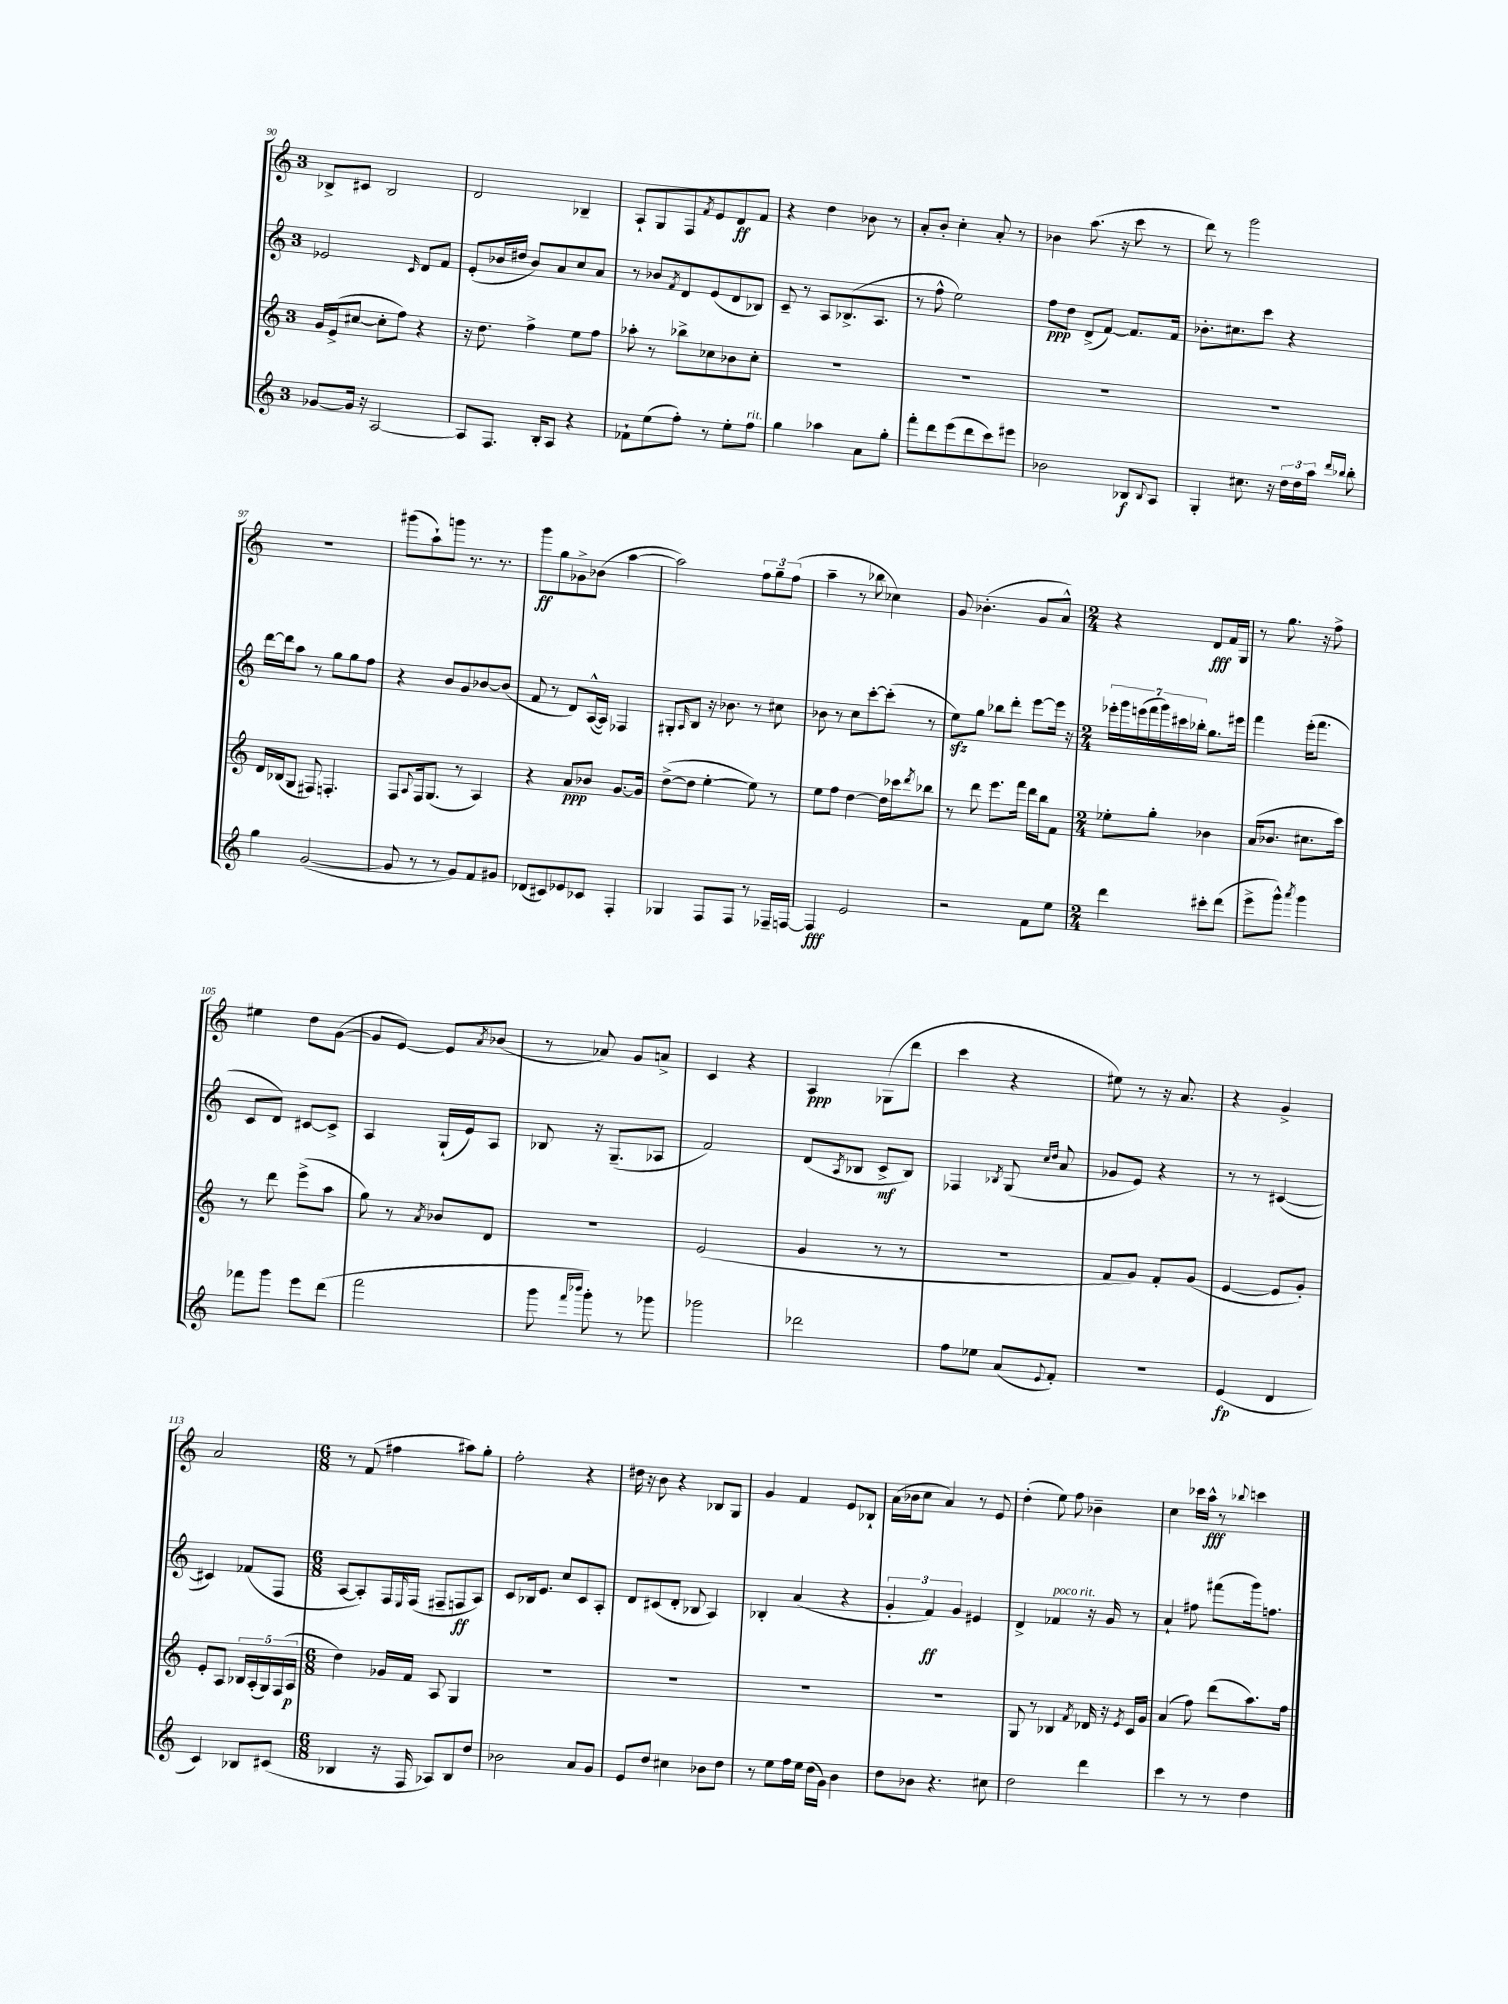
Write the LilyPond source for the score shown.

<<
\new StaffGroup <<
\new Staff = "s0" {
    \clef treble \key c \major \once \override Staff.TimeSignature.style = #'single-digit \time 3/4
    bes8-> cis'8 bes2 |
    d'2 bes4-- |
    a8-! g8 f8 \acciaccatura { f'8 } e'8 d'8\ff f'8 |
    r4 d''4 bes'8 r8 |
    a'8-. b'8-. c''4-. a'8-. r8 |
    bes'4 a''8.( r16 c'''8 r8 |
    d'''8) r8 g'''2 |
    R2. |
    gis'''8( a''8-!) g'''8 r8. r8. |
    g'''8\ff g''8 ges'8-> bes'8( a''4~ |
    a''2) \tuplet 3/2 { f''8 g''8-- f''8( } |
    a''4-- r8 bes''8 ces''4) |
    g'8 bes'4.-.( g'8 a'8-^) |
    \numericTimeSignature \time 2/4 r4 d'8\fff f'16 g16 |
    r8 g''8. r16 f''8-> |
    eis''4 d''8 g'8~( |
    g'8 e'8~) e'8 \acciaccatura { a'8 } bes'8( |
    r8 aes'8) g'8 a'8-> |
    c'4 r4 |
    a4\ppp ges8( d'''8 |
    c'''4 r4 |
    eis''8) r8 r16 a'8. |
    r4 g'4-> |
    a'2 |
    \numericTimeSignature \time 6/8 r8 f'8( fis''4 ais''8) g''8-. |
    f''2-. r4 |
    dis''16 r16 b'8 r4 bes8 g8 |
    g'4 f'4 e'8 bes8-! |
    a'16( bes'16 c''8 a'4) r8 e'8 |
    d''4-.( e''8) f''8 bes'4-- |
    c''4 ces'''16 a''16-^\fff r8 \appoggiatura { bes''8 } c'''4 \bar "|." |
}
\new Staff = "s1" {
    \clef treble \key c \major \once \override Staff.TimeSignature.style = #'single-digit \time 3/4
    ees'2 \grace { c'16 } d'8 f'8 |
    e'8-.( bes'16 dis''16 bes'8) a'8 c''8 a'8 |
    r8 bes'8 \acciaccatura { f'8 } d'8 e'8( d'8 bes8) |
    c'8-- r8 a8 bes8.->( a8. |
    r8 f''8-^ e''2) |
    f''8\ppp d''8 d'8->( f'8~) f'8. f'16 |
    bes'8.-. cis''8. c'''8 r4 |
    d'''16~ d'''16 a''8 r8 g''8 g''8 f''8 |
    r4 b'8 g'8 bes'8~ bes'8( |
    f'8 r8 d'8) a16~-^( a16) fes4 |
    gis8-. \grace { a16 } b8 r16 bes'8. r8 cis''8 |
    bes'8 r8 c''8 c'''8~-. c'''8-.( r8 |
    e''8\sfz) g''8 bes''8 d'''8-. e'''8~ e'''16 r16 |
    \numericTimeSignature \time 2/4 \tuplet 7/4 { ees'''16-. g'''16 e'''16( f'''16 g'''16) cis'''16 bes''16-. } g''8. eis'''16 |
    f'''4 e'''16-.( f'''8. |
    c'8 d'8) cis'8~ cis'8-> |
    a4 g16-!( e'16) a8 |
    bes8 r16 g8.--( aes8 |
    f'2) |
    d'8( \acciaccatura { a8 } bes8 c'8->\mf bes8) |
    fes4 \acciaccatura { bes8 } g8( \grace { c''16 d''16 } a'8 |
    ges'8 e'8) r4 |
    r8 r8 cis'4~( |
    cis'4) fes'8( f8 |
    \numericTimeSignature \time 6/8 a8~ a8-.) f16 \grace { e16 } f16( fis8-- f8\ff a8) |
    c'8 bes16 e'8. c''8 c'8 a8-. |
    d'8 cis'8( d'8-. bes8 a4) |
    bes4-. a'4( r4 |
    \tuplet 3/2 { g'4-. f'4\ff) g'4 } eis'4 |
    d'4-> fes'4^\markup { \italic "poco rit." } r16 g'16 r8 |
    a'4-! fis''8 fis'''8( g'''16) f''8. \bar "|." |
}
\new Staff = "s2" {
    \clef treble \key c \major \once \override Staff.TimeSignature.style = #'single-digit \time 3/4
    g'16 e'16->( cis''8~ cis''8-. f''8) r4 |
    r16 d''8. f''4-> e''8 f''8 |
    aes''8-. r8 bes''8-> ces''8 bes'8 ces''8-. |
    R2. |
    R2. |
    R2. |
    R2. |
    d'16 bes16( g8 fis8) f4.-. |
    f8 \appoggiatura { a8 } f16 g8.( r8 a4) |
    r4 a'8\ppp bes'8 g'8.~ g'16 |
    d''8~->( d''8 e''4~-. e''8) r8 |
    e''8 f''8 d''4~ d''16 ces'''16 \acciaccatura { d'''8 } bes''8 |
    r8 d'''8 e'''8. f'''16 d'''16 b''16 f'8 |
    \numericTimeSignature \time 2/4 ees''8-. g''8-. bes'4 |
    a'16( bes'8. cis''8. c'''16) |
    r8 d'''8 e'''8->( a''8 |
    g''8) r8 \acciaccatura { a'8 } bes'8 d'8 |
    r2 |
    e'2( |
    g'4 r8 r8 |
    r2 |
    f'8 g'8) f'8-. g'8( |
    e'4~ e'8 g'8-.) |
    e'8-. a8 \tuplet 5/4 { bes16 a16-.( g16) f16( a16\p } |
    \numericTimeSignature \time 6/8 d''4) ges'16 f'16 a8 g4 |
    R2. |
    R2. |
    R2. |
    R2. |
    g8 r8 bes4 \acciaccatura { f'8 } des'16 r16 \acciaccatura { e'8 } c'16 g'16 |
    a'4( f''8) d'''8( a''8.) f''16 \bar "|." |
}
\new Staff = "s3" {
    \clef treble \key c \major \once \override Staff.TimeSignature.style = #'single-digit \time 3/4
    ges'8~ ges'16 r16 a2~ |
    a8 f8. b16-. a8 r4 |
    fes'8-! e''8( f''8-.) r8 e''8-. f''8^\markup { \italic "rit." } |
    g''4 aes''4 a'8 g''8-. |
    f'''8-. d'''8 e'''8( d'''8 c'''8) eis'''8 |
    bes'2 bes8\f \appoggiatura { bes8 } a8 |
    g4-. cis''8. r16 \tuplet 3/2 { d''16 d''16 a''16 } \grace { d'''16 bes''16 } bes''8-. |
    g''4 g'2~( |
    g'8 r8 r8 g'8) f'8 gis'8 |
    des'8( cis'8) ees'8 ces'8 f4-. |
    ges4 f8 f8 r8 fes16-- f16~ |
    f4\fff e'2 |
    r2 f'8 e''8 |
    \numericTimeSignature \time 2/4 d'''4 cis'''8-. d'''8( |
    e'''8-> g'''8-^) \acciaccatura { a'''8 } g'''4 |
    fes'''8 g'''8 e'''8 d'''8( |
    f'''2 |
    g'''8 \grace { f'''16 bes'''16 } g'''8-.) r8 ges'''8 |
    ges'''2 |
    des'''2 |
    f''8 ees''8 a'8( \appoggiatura { e'8 } f'8-.) |
    r2 |
    e'4\fp( d'4 |
    c'4) bes8 cis'8( |
    \numericTimeSignature \time 6/8 bes4 r16 f16 aes8) bes8 d''8 |
    bes'2 a'8 g'8 |
    e'8 d''8 cis''4 bes'8 d''8 |
    r8 e''8 f''16 e''16 d''16( g'16) b'4 |
    d''8 bes'8 r4. cis''8 |
    d''2 d'''4 |
    c'''4 r8 r8 d''4 \bar "|." |
}
>>
>>
\layout { \context { \Score currentBarNumber = #90 } }
